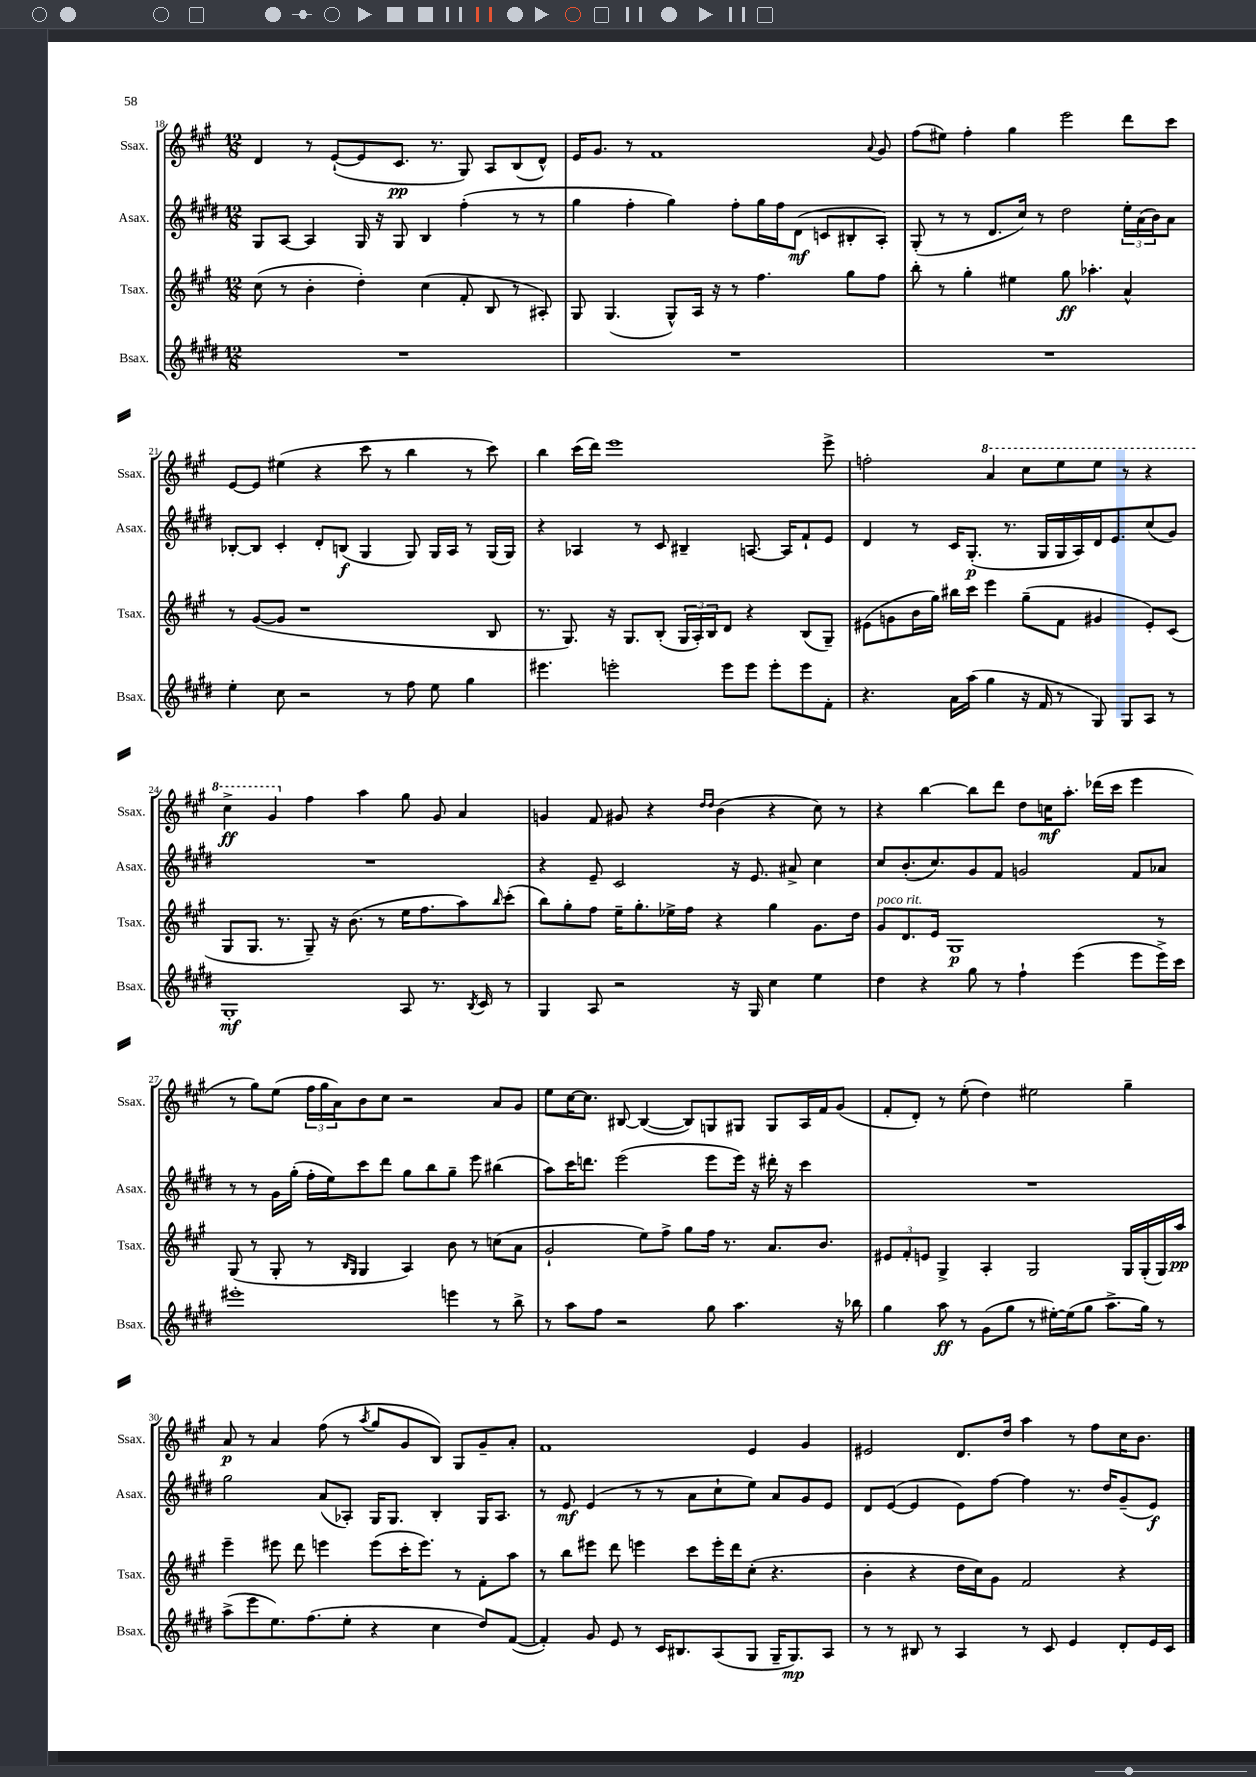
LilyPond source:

<<
\new StaffGroup <<
\new Staff = "s0" \with { instrumentName = "Ssax." shortInstrumentName = "Ssax." } {
    \clef treble \key a \major \numericTimeSignature \time 12/8
    d'4 r8 e'8~-!( e'8 cis'8.\pp r8. gis8) a8 b8( d'8-^) |
    e'16 gis'8. r8 fis'1 \appoggiatura { a'8 } gis'8 |
    fis''8( eis''8) fis''4-. gis''4 e'''2 d'''8 cis'''8 |
    e'8~ e'8 eis''4( r4 cis'''8 r8 b''4 r8 cis'''8) |
    b''4 cis'''16( d'''16) e'''1 e'''8-> |
    f''2-. \ottava #1 a''4 cis'''8 e'''8 e'''8 r8 r4 |
    cis'''4->\ff gis''4 \ottava #0 fis''4 a''4 gis''8 gis'8 a'4 |
    g'4 fis'8 gis'8 r4 \grace { d''16 d''16 } b'4( r4 cis''8) r8 |
    r4 b''4~ b''8 d'''8 d''8 c''16\mf a''8.-. des'''16( cis'''16 e'''4 |
    r8 gis''8) e''8( \tuplet 3/2 { fis''16 gis''16 a'16) } b'8 cis''8 r2 a'8 gis'8 |
    e''8 cis''16~ cis''8. bis8~ bis4~( bis8) g8 gis8 gis8 a16 fis'16 gis'8( |
    fis'8-. d'8-.) r8 e''8-.( d''4) eis''2 gis''4-- |
    a'8\p r8 a'4 fis''8( r8 \acciaccatura { a''8 } gis''8 gis'8 b8) gis8 gis'8-- a'8-. |
    fis'1 e'4 gis'4 |
    eis'2 d'8. d''16 a''4 r8 fis''8 cis''16 b'8. \bar "|." |
}
\new Staff = "s1" \with { instrumentName = "Asax." shortInstrumentName = "Asax." } {
    \clef treble \key e \major \numericTimeSignature \time 12/8
    gis8 a8~ a4 gis16 r16 gis8 b4 fis''4-.( r8 r8 |
    gis''4 fis''4-. gis''4) fis''8-. gis''16 fis''16 dis'8\mf( c'8 bis8-. a8-.) |
    gis8-.( r8 r8 dis'8. cis''16) r8 dis''2 \tuplet 3/2 { e''16-. a'16( b'16) } a'8 |
    bes8~-. bes8 cis'4-. dis'8-. b8\f( gis4 gis8) gis16 a16 r8 gis16( gis16) |
    r4 aes4 r8 cis'8 bis4-- a8.~ a16 fis'8-! e'8 |
    dis'4 r8 cis'16 gis8.-.\p( r8. gis16 gis16 a16) dis'16 e'8. cis''8( gis'8) |
    R1. |
    r4 e'8-- cis'2 r16 e'8. ais'8-> cis''4 |
    cis''8 b'8.-.( cis''8.) gis'8 fis'8 g'2 fis'8 aes'8 |
    r8 r8 gis'16 gis''16-.( fis''16-. e''16) cis'''8 dis'''8 gis''8 b''8 gis''8-- e'''8 bis''4( |
    a''8) cis'''16 d'''8. e'''2( e'''8 e'''16) r16 dis'''16-. r16 cis'''4 |
    R1. |
    gis''2 a'8( aes8-.) gis16 gis8. b4-. gis16 aes8. |
    r8 e'8\mf e'4( r8 r8 a'8 cis''8-! e''8) a'8 gis'8 e'8 |
    dis'8 e'8~( e'4 e'8) fis''8~ fis''4 r8. dis''16 gis'8--( e'8\f) \bar "|." |
}
\new Staff = "s2" \with { instrumentName = "Tsax." shortInstrumentName = "Tsax." } {
    \clef treble \key a \major \numericTimeSignature \time 12/8
    cis''8( r8 b'4-. d''4-.) cis''4( fis'8-. b8 r8 ais8-.) |
    gis8 gis4.( gis8-^) a16 r16 r8 fis''4. gis''8 fis''8 |
    b''8-. r8 gis''4-. eis''4 gis''8\ff aes''4.-. a'4-^ |
    r8 gis'8~( gis'8 r1 b8 |
    r8. gis8.) r16 gis8. b8-.( \tuplet 3/2 { gis16 a16-.) b16 } d'8 r4 b8( gis8--) |
    eis'8( g'8 b'16 gis''16) bis''16 cis'''16 e'''4 gis''8--( fis'8 gis'4 eis'8-.) cis'8( |
    gis8 gis8. r8. gis8--) r16 b'8.( r8 e''16 fis''8. a''8) \grace { b''16 } cis'''8-.( |
    b''8) gis''8-. fis''8 e''16-- gis''8.-. ees''16-> fis''16 r4 gis''4 gis'8. d''16 |
    gis'8^\markup { \italic "poco rit." } d'8. e'16 gis1\p r8 |
    gis8( r8 gis8-. r8 \grace { b16 gis16 } gis4 a4) b'8 r8 c''8( a'8 |
    gis'2-! e''8) fis''8-> gis''8 fis''16 r8. a'8. b'8. |
    \tuplet 3/2 { eis'8 fis'8-. e'8 } gis4-> a4-. gis2 gis16 gis16-.( gis16) a''16\pp |
    e'''4-- eis'''8 d'''8 e'''4 e'''8( cis'''16-. e'''8.) r8 fis'8-. a''8 |
    r8 b''8 eis'''8 d'''8 e'''4 cis'''8 e'''16-. d'''16 cis''8-.( r4. |
    b'4-. r4 d''16 cis''16) gis'8 fis'2 r4 \bar "|." |
}
\new Staff = "s3" \with { instrumentName = "Bsax." shortInstrumentName = "Bsax." } {
    \clef treble \key e \major \numericTimeSignature \time 12/8
    R1. |
    R1. |
    R1. |
    e''4-. cis''8 r2 r8 fis''8 e''8 gis''4 |
    eis'''4. e'''2-. e'''8 e'''8 e'''8-. e'''8 fis'8-. |
    r4. a'16 a''16( gis''4 r16 fis'16 r8 gis8) gis8 a8 r8 |
    gis1-.\mf a8 r8. \acciaccatura { b8 } cis'16 r8 |
    gis4 a8 r2 r16 gis16 cis''4 e''4 |
    dis''4 r4 gis''8 r8 fis''4-! e'''4( e'''8 e'''16->) cis'''16 |
    eis'''1-. e'''4 r8 b''8-> |
    r8 a''8 fis''8 r2 gis''8 a''4. r16 bes''16 |
    gis''4 a''8\ff r8 gis'8( gis''8 r8 eis''16~-.) eis''16( gis''8 a''8.-> gis''16) r8 |
    a''8->( e'''8 e''8.) fis''8.( e''8-. r4 cis''4 dis''8) fis'8~( |
    fis'4-.) gis'8 e'8 r8 cis'16 bis8. a8( gis8 gis16-- gis8.\mp) a8 |
    r8 r8 bis8 r8 a4 r8 cis'8 e'4 dis'8-. e'16 cis'16 \bar "|." |
}
>>
>>
\layout { \context { \Score currentBarNumber = #18 } }
